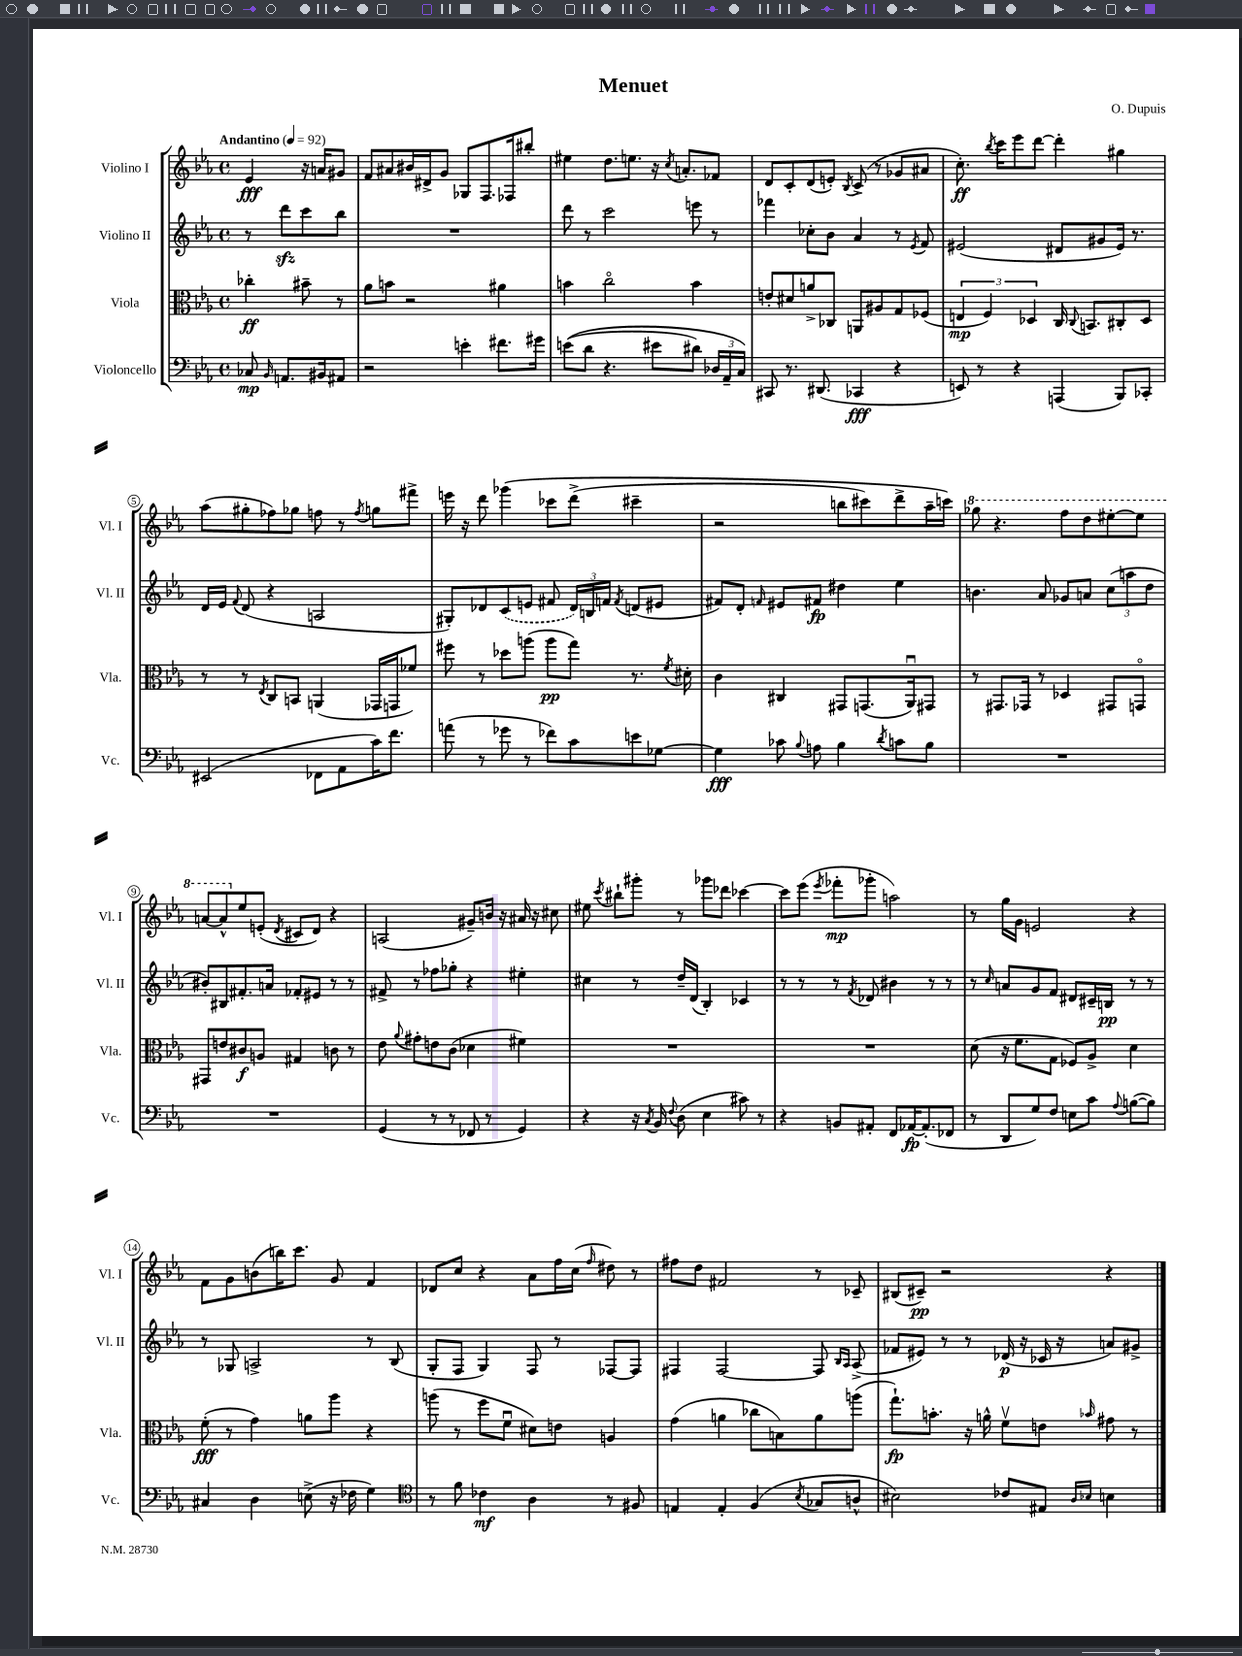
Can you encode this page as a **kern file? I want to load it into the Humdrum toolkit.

**kern	**dynam	**kern	**dynam	**kern	**dynam	**kern	**dynam
*part4	*part4	*part3	*part3	*part2	*part2	*part1	*part1
*staff4	*staff4	*staff3	*staff3	*staff2	*staff2	*staff1	*staff1
*I"Violoncello	*	*I"Viola	*	*I"Violino II	*	*I"Violino I	*
*I'Vc.	*	*I'Vla.	*	*I'Vl. II	*	*I'Vl. I	*
*clefF4	*	*clefC3	*	*clefG2	*	*clefG2	*
*k[b-e-a-]	*	*k[b-e-a-]	*	*k[b-e-a-]	*	*k[b-e-a-]	*
*M4/4	*	*M4/4	*	*M4/4	*	*M4/4	*
*met(c)	*	*met(c)	*	*met(c)	*	*met(c)	*
*MM92	*	*MM92	*	*MM92	*	*MM92	*
=	=	=	=	=	=	=	=
!	!	!	!	!	!	!LO:TX:a:B:t=Andantino	!
8C-X/	mp	4cc-X'\	ff	8r	.	4e-/	fff
16qqBB-/	.	.	.	.	.	.	.
8.AAn/L	.	.	.	8dddzz\L	.	.	.
.	.	8b#X~\	.	8ccc\	.	16r	.
16BB#X/k	.	.	.	.	.	16an/KL	.
8AA#X/J	.	8r	.	8bb-\J	.	8g#X/J	.
=1	=1	=1	=1	=1	=1	=1	=1
2r	.	8a-\L	.	1r	.	8f/L	.
.	.	8bn\J	.	.	.	8a#X/	.
.	.	2r	.	.	.	16b#X/L	.
.	.	.	.	.	.	16d#X^/J	.
.	.	.	.	.	.	8g/J	.
4en'\	.	.	.	.	.	8G-X/L	.
.	.	.	.	.	.	8.F/	.
8.f#X\L	.	4a#X\	.	.	.	.	.
.	.	.	.	.	.	16F-X/k	.
.	.	.	.	.	.	8bb#X'/J	.
16g#X\Jk	.	.	.	.	.	.	.
=2	=2	=2	=2	=2	=2	=2	=2
((8en\L	.	4bn\	.	8ddd\	.	4ee#X\	.
8d\J	.	.	.	8r	.	.	.
4.r	.	2cc\	.	2ccc\	.	8.dd\L	.
.	.	.	.	.	.	8.een\J	.
8e#X\L	.	.	.	.	.	16r	.
.	.	.	.	.	.	8qcc/	.
.	.	.	.	.	.	8.an'/L	.
8d#X\J)	.	4b\	.	8eeen\	.	.	.
24D-X/LL	.	.	.	8r	.	8f-X/J	.
24AA-~/	.	.	.	.	.	.	.
24C/JJ)	.	.	.	.	.	.	.
=3	=3	=3	=3	=3	=3	=3	=3
8CC#X/	.	8en'/L	.	4fff-X\	.	8d/L	.
8.r	.	8d#X/	.	.	.	8c'/	.
.	.	8an^/	.	8cc-X'\L	.	(8d/	.
(8.DD#X/	.	.	.	.	.	.	.
.	.	8C-X/J	.	8b-\J	.	8en'/J)	.
.	.	.	.	.	.	8qB-/	.
4CC-X/	fff	8AAn/L	.	4a-/	.	(8c^/	.
.	.	8A#X/	.	.	.	8r	.
4r	.	8G/	.	8r	.	8g-X/L	.
.	.	.	.	8qe-/	.	.	.
.	.	(8F-X/J	.	8f/	.	8a#X/J	.
=4	=4	=4	=4	=4	=4	=4	=4
8EEn/)	.	6En/	mp	(2e#X/	.	8.cc'\)	ff
8r	.	.	.	.	.	.	.
.	.	6F/)	.	.	.	.	.
.	.	.	.	.	.	8qbb-/	.
.	.	.	.	.	.	16ccc\KL	.
4r	.	.	.	.	.	8eee-\	.
.	.	6D-X/	.	.	.	.	.
.	.	.	.	.	.	[8ddd\J	.
(4AAAn/	.	16C/	.	8d#X/L	.	4ddd'\]	.
.	.	8qqC/	.	.	.	.	.
.	.	8.BBn/L	.	.	.	.	.
.	.	.	.	8g#X/	.	.	.
8BBB-/L)	.	8C#X'/	.	16e#/Jk)	.	4gg#X\	.
.	.	.	.	8.r	.	.	.
8CC-X'/J	.	8D-/J	.	.	.	.	.
!!LO:LB:g=z
=5	=5	=5	=5	=5	=5	=5	=5
(2EE#X/	.	8r	.	16d/LL	.	(8aa-\L	.
.	.	.	.	16e-/JJ	.	.	.
.	.	.	.	8qqf/	.	.	.
.	.	8r	.	(8d/	.	8gg#X'\	.
.	.	8qE-/	.	.	.	.	.
.	.	8C/L	.	4r	.	8ff-X\)	.
.	.	8BBn/J	.	.	.	8gg-X\J	.
8FF-X\L	.	(4AAn/	.	2An/	.	8ffn\	.
8AA-\	.	.	.	.	.	8r	.
.	.	.	.	.	.	8qff/	.
16c\K)	.	16GG-X/LL	.	.	.	8ggn\L	.
8.f\J	.	16GGn/J	.	.	.	.	.
.	.	8f-X/J)	.	.	.	8fff#X^\J	.
=6	=6	=6	=6	=6	=6	=6	=6
(8an\	.	8ff#X\	.	8G#X'/L)	.	16eeen\	.
.	.	.	.	.	.	16r	.
8r	.	8r	.	8d-X/	.	8ddd\	.
8g-X\	.	8dd-X\L	.	(8c/	.	(4ggg-X\	.
8r	.	(8aan\J	.	8en/J	.	.	.
8f-X\L)	.	8aa\L	pp	8f#X/	.	8ccc-X\L	.
8c\	.	8gg\J)	.	24d-/LL)	.	(8ddd^\J	.
.	.	.	.	24Bn/	.	.	.
.	.	.	.	24fn/JJ	.	.	.
.	.	.	.	8qf/	.	.	.
8en\	.	8.r	.	(8dn/L	.	4ccc#X~\	.
[8G-X\J	.	.	.	8e#X/J	.	.	.
.	.	8qf/	.	.	.	.	.
.	.	16d#X'\	.	.	.	.	.
=7	=7	=7	=7	=7	=7	=7	=7
4G-\]	fff	4c\	.	8f#X/L)	.	2r	.
.	.	.	.	8d'/J	.	.	.
.	.	.	.	16qqfn/	.	.	.
8c-X\	.	4C#X/	.	8e#X/L	.	.	.
8qqB-/	.	.	.	.	.	.	.
8An\	.	.	.	8f#X/J	fp	.	.
4B-\	.	8GG#X/L	.	4dd#X\	.	8bbn\L	.
.	.	(8.GGn/	.	.	.	8ccc#X\)	.
8qd/	.	.	.	.	.	.	.
8cn\L	.	.	.	4ee-\	.	8ddd^\	.
.	.	16AA-u/k)	.	.	.	.	.
8B-\J	.	8GG#X/J	.	.	.	16aa-~\L	.
.	.	.	.	.	.	16cccn\JJ)	.
=8	=8	=8	=8	=8	=8	=8	=8
*	*	*	*	*	*	*8va	*
1r	.	8r	.	4.bn\	.	8ggg-X\	.
.	.	8.GG#X/L	.	.	.	4.r	.
.	.	16GG-X/Jk	.	.	.	.	.
.	.	8r	.	8a-/	.	.	.
.	.	4D-X/	.	8g-X/L	.	8fff\L	.
.	.	.	.	8an/J	.	8ddd\	.
.	.	8GG#X/L	.	(12cc\L	.	[8eee#X'\	.
.	.	.	.	12aan\	.	.	.
.	.	8GGn/J	.	.	.	8eee#\J]	.
.	.	.	.	12dd\J	.	.	.
!!LO:LB:g=z
=9	=9	=9	=9	=9	=9	=9	=9
1r	.	8GG#X/L	.	8b#X'/L)	.	[8aan/L	.
.	.	8en/	.	8B#X/	.	8aa^^/]	.
*	*	*	*	*	*	*X8va	*
.	.	8c#X/	f	8.f#X'/	.	8ee-/	.
.	.	8An/J	.	.	.	(8en'/J	.
.	.	.	.	16an/Jk	.	.	.
.	.	.	.	.	.	8qd/	.
.	.	4G#X/	.	8f-X'/L	.	8c#X/L	.
.	.	.	.	8e#X/J	.	8d/J)	.
.	.	8cn\	.	8r	.	4r	.
.	.	8r	.	8r	.	.	.
=10	=10	=10	=10	=10	=10	=10	=10
(4GG/	.	8e-\	.	8f#X^/	.	(2An/	.
.	.	8qqa-/	.	.	.	.	.
.	.	8g#X'\L	.	8r	.	.	.
8r	.	8en\	.	8ff-X\L	.	.	.
8r	.	(8c\J	.	8gg-X'\J	.	.	.
8FF-X/	.	4d-X\	.	4r	.	8g#X~/L)	.
8r	.	.	.	.	.	16bn/Jk	.
.	.	.	.	.	.	16r	.
4GG/)	.	4f#X\)	.	4ee#X'\	.	16a#X/	.
.	.	.	.	.	.	16r	.
.	.	.	.	.	.	8cc#X\	.
=11	=11	=11	=11	=11	=11	=11	=11
4r	.	1r	.	4cc#X\	.	8ee#X\	.
.	.	.	.	.	.	8qccc/	.
.	.	.	.	.	.	8bb#X`\L	.
16r	.	.	.	8r	.	8ggg#X'\J	.
8qC/	.	.	.	.	.	.	.
16BB-/	.	.	.	.	.	.	.
8qqF/	.	.	.	.	.	.	.
(8D\	.	.	.	16dd~/LL	.	8r	.
.	.	.	.	(16d/JJ	.	.	.
4E-\	.	.	.	4B-'/)	.	8ggg-X\L	.
.	.	.	.	.	.	8ddd-X\J	.
8c#X\)	.	.	.	4c-X/	.	[4ccc-X\	.
8r	.	.	.	.	.	.	.
=12	=12	=12	=12	=12	=12	=12	=12
4r	.	1r	.	8r	.	8ccc-\L]	.
.	.	.	.	8r	.	(8eee-\J	.
.	.	.	.	.	.	8qeee-/	.
8BBn/L	.	.	.	8r	.	8fff-X'\L	mp
.	.	.	.	8qf/	.	.	.
8AA#X'/J	.	.	.	8d-X/	.	8ggg-X'\J	.
8FF/L	.	.	.	4b#X\	.	2aan\)	.
[16AA-X/K	fp	.	.	.	.	.	.
(8.AA-'/]	.	.	.	.	.	.	.
.	.	.	.	8r	.	.	.
8FF-X/J	.	.	.	8r	.	.	.
=13	=13	=13	=13	=13	=13	=13	=13
8r	.	(8d\	.	8r	.	8r	.
.	.	.	.	16qqcc/	.	.	.
8DD/L	.	16r	.	8an/L	.	16gg\LL	.
.	.	8.f\L	.	.	.	16g\JJ	.
8G/)	.	.	.	8g/	.	2en/	.
8F/J	.	8G\J	.	8f/J	.	.	.
8En\L	.	8F-X/L)	.	8d#X/L	.	.	.
8c\J	.	8A-^/J	.	16c#X~/L	.	.	.
.	.	.	.	16Bn/JJ	pp	.	.
8qqA-/	.	.	.	.	.	.	.
([8Bn\L	.	4d\	.	8r	.	4r	.
8B\J])	.	.	.	8r	.	.	.
!!LO:LB:g=z
=14	=14	=14	=14	=14	=14	=14	=14
4C#X/	.	(8f'\	fff	8r	.	8f\L	.
.	.	8r	.	8G-X/	.	8g\	.
4D\	.	4g\)	.	2An^/	.	(8bn\	.
.	.	.	.	.	.	16bbn\K)	.
.	.	.	.	.	.	8.ccc\J	.
(8En^\	.	8an\L	.	.	.	.	.
16r	.	8aa-\J	.	.	.	8g/	.
16F-X\	.	.	.	.	.	.	.
4G\)	.	4r	.	8r	.	4f/	.
.	.	.	.	(8B-/	.	.	.
=15	=15	=15	=15	=15	=15	=15	=15
*clefC4	*	*	*	*	*	*	*
8r	.	(8aan\	.	8G'/L	.	8d-X/L	.
8f\	.	8r	.	8F/J	.	8cc/J	.
4c-X\	mf	8ff\L	.	4G/)	.	4r	.
.	.	8fu\J	.	.	.	.	.
4A-\	.	8d#X\L)	.	8F/	.	8a-\L	.
.	.	8en\J	.	8r	.	16ff\L	.
.	.	.	.	.	.	(16cc\JJ	.
.	.	.	.	.	.	16qqff/	.
8r	.	4An/	.	[8F-X/L	.	8dd#X\)	.
8F#X/	.	.	.	8F-/J]	.	8r	.
=16	=16	=16	=16	=16	=16	=16	=16
4En/	.	(4g\	.	4F#X/	.	8ff#X\L	.
.	.	.	.	.	.	8dd\J	.
4E'/	.	4an\	.	[2F#/	.	2f#X/	.
(4F/	.	8cc-X\L	.	.	.	.	.
.	.	8Bn\)	.	.	.	.	.
8qB-/	.	.	.	.	.	.	.
8G-X/L	.	8a\	.	8F#/]	.	8r	.
.	.	.	.	16qqB-/LL	.	.	.
.	.	.	.	16qqA-/JJ	.	.	.
8An^^/J	.	(8aan\J	.	(8A-^/	.	8c-X~/	.
=17	=17	=17	=17	=17	=17	=17	=17
2B#X\)	.	8.gg`\L)	fp	8f-X/L	.	(8B#X/L	.
.	.	.	.	8e#X/J)	.	8c#X~/J)	pp
.	.	8.bn'\J	.	.	.	.	.
.	.	.	.	8r	.	2r	.
.	.	16r	.	8r	.	.	.
.	.	16an^^\	.	.	.	.	.
8c-X/L	.	8fv\L	.	(16d-X/	p	.	.
.	.	.	.	16r	.	.	.
8E#X/J	.	8en\J	.	16c-X/	.	.	.
.	.	.	.	16r	.	.	.
16qqA-/LL	.	.	.	.	.	.	.
16qqB-X/JJ	.	16qqb-X/	.	.	.	.	.
4Bn\	.	8g#X\	.	8an/L)	.	4r	.
.	.	8r	.	8g#X^/J	.	.	.
==	==	==	==	==	==	==	==
*-	*-	*-	*-	*-	*-	*-	*-
